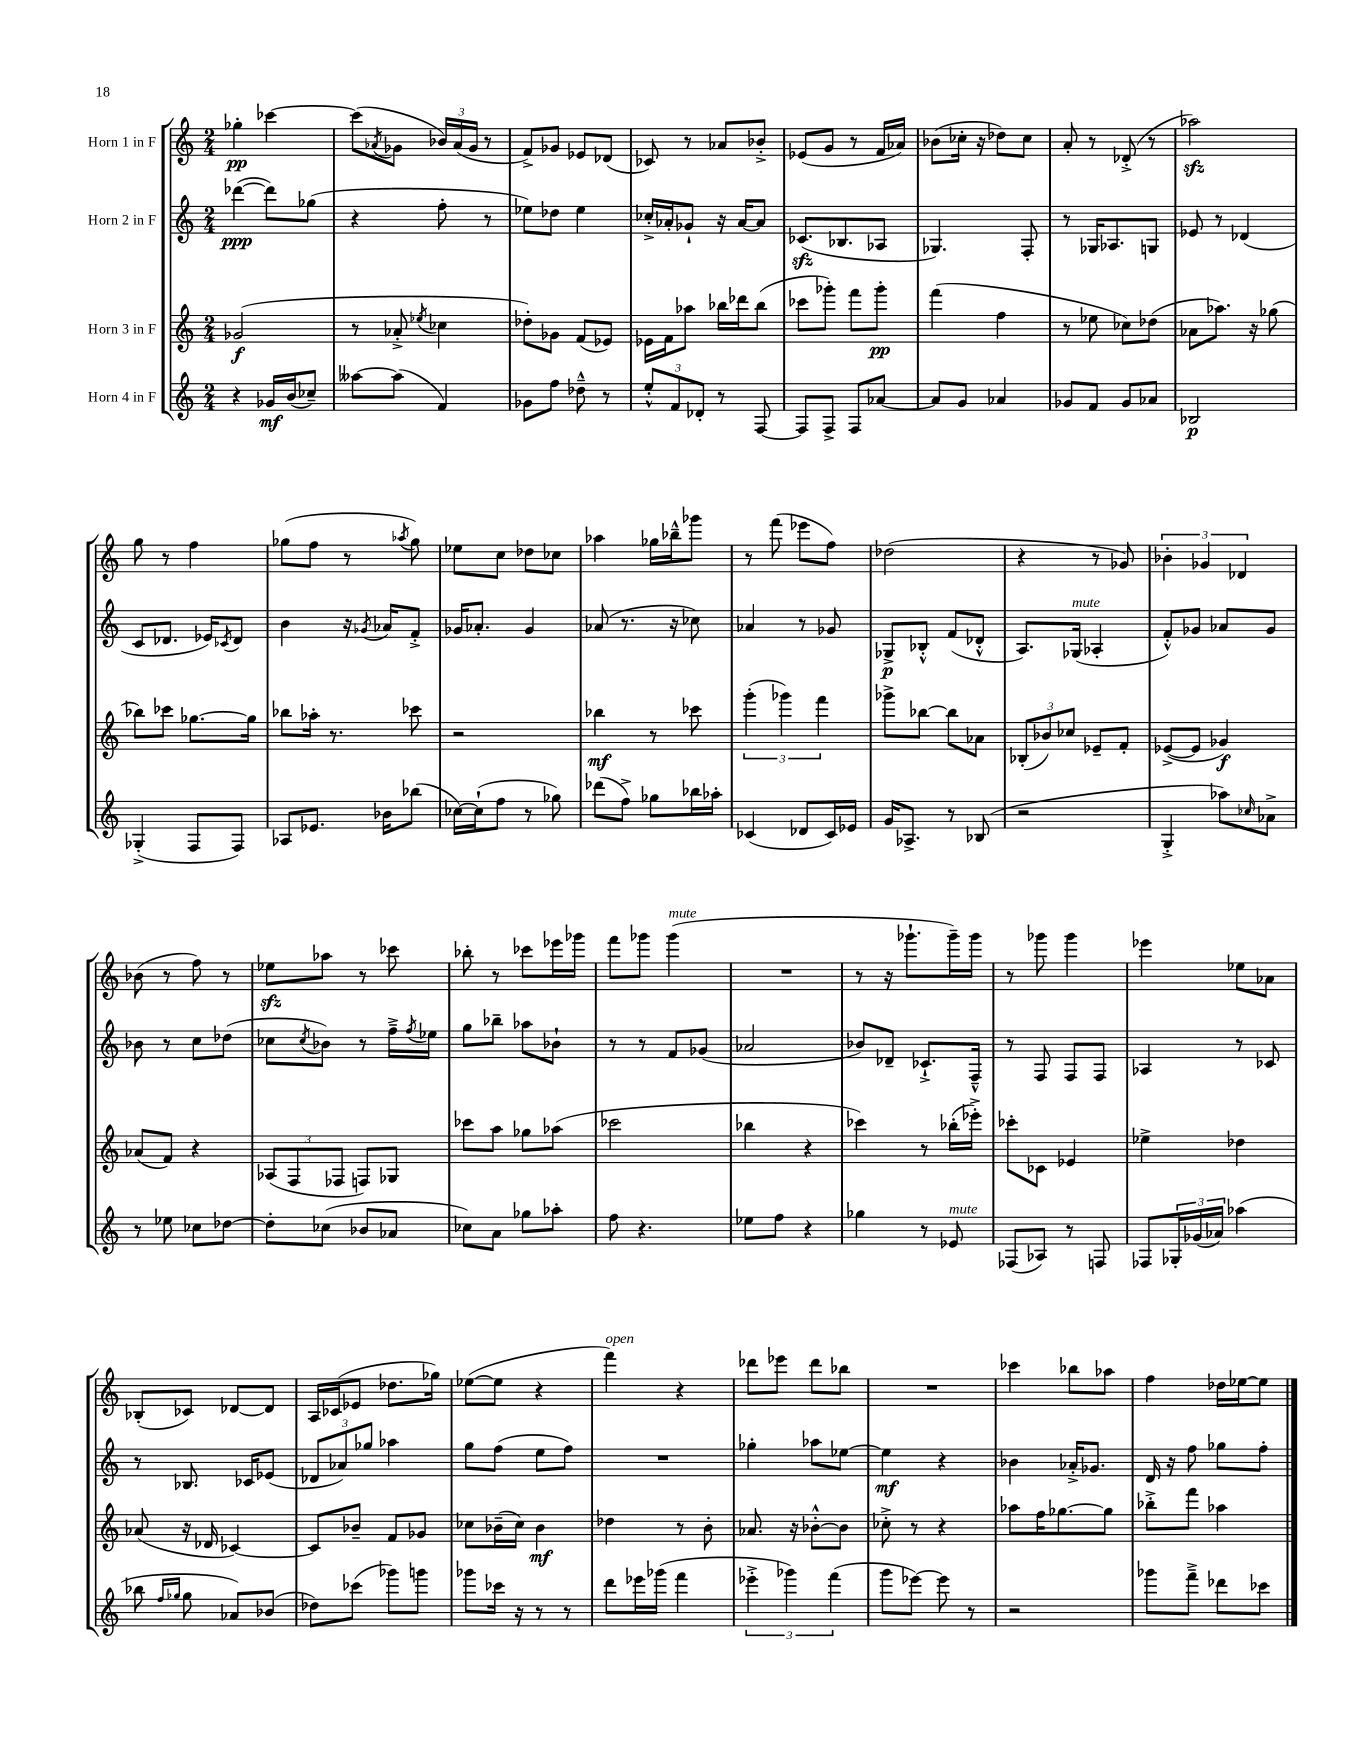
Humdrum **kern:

**kern	**kern	**kern	**kern
*staff4	*staff3	*staff2	*staff1
*clefG2	*clefG2	*clefG2	*clefG2
*k[]	*k[]	*k[]	*k[]
*M2/4	*M2/4	*M2/4	*M2/4
4r	(2g-	([4ddd-	4gg-'
16g-	.	8ddd-])	[4ccc-
(16b	.	.	.
8cc-~)	.	(8gg-	.
=	=	=	=
[8aa--	8r	4r	(8ccc-]
.	.	.	8qa-
(8aa--]	8a-'^	.	8g-
.	8qee-	.	.
4f)	4cc-	8ff'	24b-)
.	.	.	(24a-
.	.	.	24g-
.	.	8r	8r
=	=	=	=
8g-	8dd-')	8ee-)	8f^)
8ff	8g-	8dd-	8g-
8dd-~^^	(8f	4ee-	8e-
8r	8e-)	.	(8d-
=	=	=	=
12ee'^^	16e-	16cc-'^	8c-)
.	16f	16a-'	.
12f	.	.	.
.	8aa-	8g-`	8r
12d-'	.	.	.
8r	16bb-	16r	8a-
.	16ddd-	[16a-	.
[8F	(8bb-	8a-]	8b-'^
=	=	=	=
8F]	8ccc-	(8.c-	(8e-
8F^	8ggg-')	.	8g
.	.	8.B-	.
8F	8fff	.	8r
[8a-	8ggg-'	8A-	16f
.	.	.	16a-)
=	=	=	=
8a-]	(4fff	4.G-)	(8b-
8g	.	.	16cc-'
.	.	.	16r
4a-	4ff	.	8dd-)
.	.	8F'	8cc-
=	=	=	=
8g-	8r	8r	8a'
8f	8ee-	16G-	8r
.	.	8.A-	.
8g-	8cc-)	.	(8d-'^
8a-	(8dd-	8G	8r
=	=	=	=
2B-	8a-	8e-	2aa-)
.	8.aa-)	8r	.
.	.	(4d-	.
.	16r	.	.
.	(8gg-	.	.
=	=	=	=
(4G-'^	8bb-)	8c	8gg
.	8ccc-	8.d-	8r
8F	[8.gg-	.	4ff
.	.	16e-)	.
.	.	8qc-	.
8F)	.	8d-	.
.	16gg-]	.	.
=	=	=	=
8A-	8bb-	4b	(8gg-
8.e-	16aa-'	.	8ff
.	8.r	.	.
.	.	16r	8r
.	.	8qg-	.
16b-	.	16a-	.
.	.	.	8qaa-
(8bb-	8ccc-	8f'^	8gg-)
=	=	=	=
[16cc-)	2r	16g-	8ee-
(16cc-`]	.	8.a-'	.
8ff	.	.	8cc
8r	.	4g-	8dd-
8gg-)	.	.	8cc-
=	=	=	=
(8ddd-	4bb-	(8a-	4aa-
8ff^)	.	8.r	.
8gg-	8r	.	16gg-
.	.	16r	16bb-~^^
16bb-	8ccc-	8cc-)	8ggg-
16aa-'	.	.	.
=	=	=	=
(4c-	(6ggg'	4a-	8r
.	.	.	(8fff
.	6ggg-)	.	.
8d-	.	8r	8eee-
.	6fff	.	.
16c-)	.	8g-	8ff)
16e-	.	.	.
=	=	=	=
16g	8ggg-^	8G-^	(2dd-
8.A-^	.	.	.
.	[8bb-	8B-'^^	.
8r	8bb-]	(8f	.
(8B-	8a-	8d-'^^	.
=	=	=	=
2r	(12B-'	8.A)	4r
.	12b-)	.	.
.	12cc-	.	.
.	.	(16G-	.
.	8e-~	4A-'	8r
.	8f'	.	8g-)
=	=	=	=
4G'^	([8e-^	8f'^^)	6b-'
.	8e-]	8g-	.
.	.	.	6g-
8aa-)	4g-)	8a-	.
.	.	.	6d-
16qqcc-	.	.	.
8a-^	.	8g-	.
=	=	=	=
8r	(8a-	8b-	(8b-
8ee-	8f)	8r	8r
8cc-	4r	8cc	8ff)
[8dd-	.	(8dd-	8r
=	=	=	=
8dd-']	(12A-	8cc-	8ee-
.	12F	.	.
.	.	8qcc-	.
(8cc-	.	8b-)	8aa-
.	12F-	.	.
8b-	8F)	8r	8r
8a-	8G-	16ff~^	8ccc-
.	.	8qff	.
.	.	16ee-	.
=	=	=	=
8cc-)	8ccc-	8gg	8bb-'
8a	8aa	8bb-~	8r
8gg-	8gg-	8aa-	8ccc-
8aa-'	(8aa-	8b-`	16eee-
.	.	.	16ggg-
=	=	=	=
8ff	2ccc-	8r	8fff
4.r	.	8r	8ggg-
.	.	8f	(4ggg-
.	.	(8g-	.
=	=	=	=
8ee-	4bb-	2a-	2r
8ff	.	.	.
4r	4r	.	.
=	=	=	=
4gg-	4ccc-)	8b-)	8r
.	.	8d-~	16r
.	.	.	8.ggg-`
8r	8r	8.c-`^	.
8e-	(16bb-'	.	16ggg-~)
.	16eee-'^)	16F~^^	16ggg-
=	=	=	=
(8F-	8ccc-'	8r	8r
8A-)	8c-	8F	8ggg-
8r	4e-	8F	4ggg-
8F	.	8F	.
=	=	=	=
8F-	4ee-^	4A-	4eee-
24G-'	.	.	.
(24g-	.	.	.
24a-)	.	.	.
(4aa-	4dd-	8r	8ee-
.	.	8c-	8a-
=	=	=	=
8bb-	(8a-	8r	(8B-'
16qqff	.	.	.
16qqgg-	.	.	.
8gg-	16r	8.B-	8c-)
.	16d-	.	.
8a-)	[4c-)	.	[8d-
.	.	16c-	.
(8b-	.	(8e-	8d-]
=	=	=	=
8dd-)	8c-]	12d-	16A
.	.	.	(16c-
.	.	12a-)	.
(8ccc-	8b-~	.	8e-
.	.	12gg-	.
8ggg-)	8f	4aa-	8.dd-
8ggg	8g-	.	.
.	.	.	16gg-)
=	=	=	=
8ggg-	8cc-	8gg	([8ee-
16ccc-	(16b-~	(8ff	8ee-]
16r	16cc-)	.	.
8r	4b-	8ee	4r
8r	.	8ff)	.
=	=	=	=
8ddd	4dd-	2r	4fff)
16eee-	.	.	.
(16ggg-	.	.	.
4fff	8r	.	4r
.	8b'	.	.
=	=	=	=
6eee-'^	8.a-	4gg-'	8ddd-
.	.	.	8eee-
6ggg-)	.	.	.
.	16r	.	.
.	[8b-'^^	8aa-	8ddd-
(6fff	.	.	.
.	8b-]	[8ee-	8bb-
=	=	=	=
8ggg	8cc-'^	4ee-]	2r
[8eee-)	8r	.	.
8eee-]	4r	4r	.
8r	.	.	.
=	=	=	=
2r	8aa-	4b-	4ccc-
.	16ff	.	.
.	[8.gg-	.	.
.	.	16a-'^	8bb-
.	.	8.g-	.
.	8gg-]	.	8aa-
=	=	=	=
8ggg-	8bb-'^	16d	4ff
.	.	16r	.
8fff~^	8fff	8ff	.
8ddd-	4aa-	8gg-	16dd-
.	.	.	[16ee-
8ccc-	.	8ff'	8ee-]
==	==	==	==
*-	*-	*-	*-
